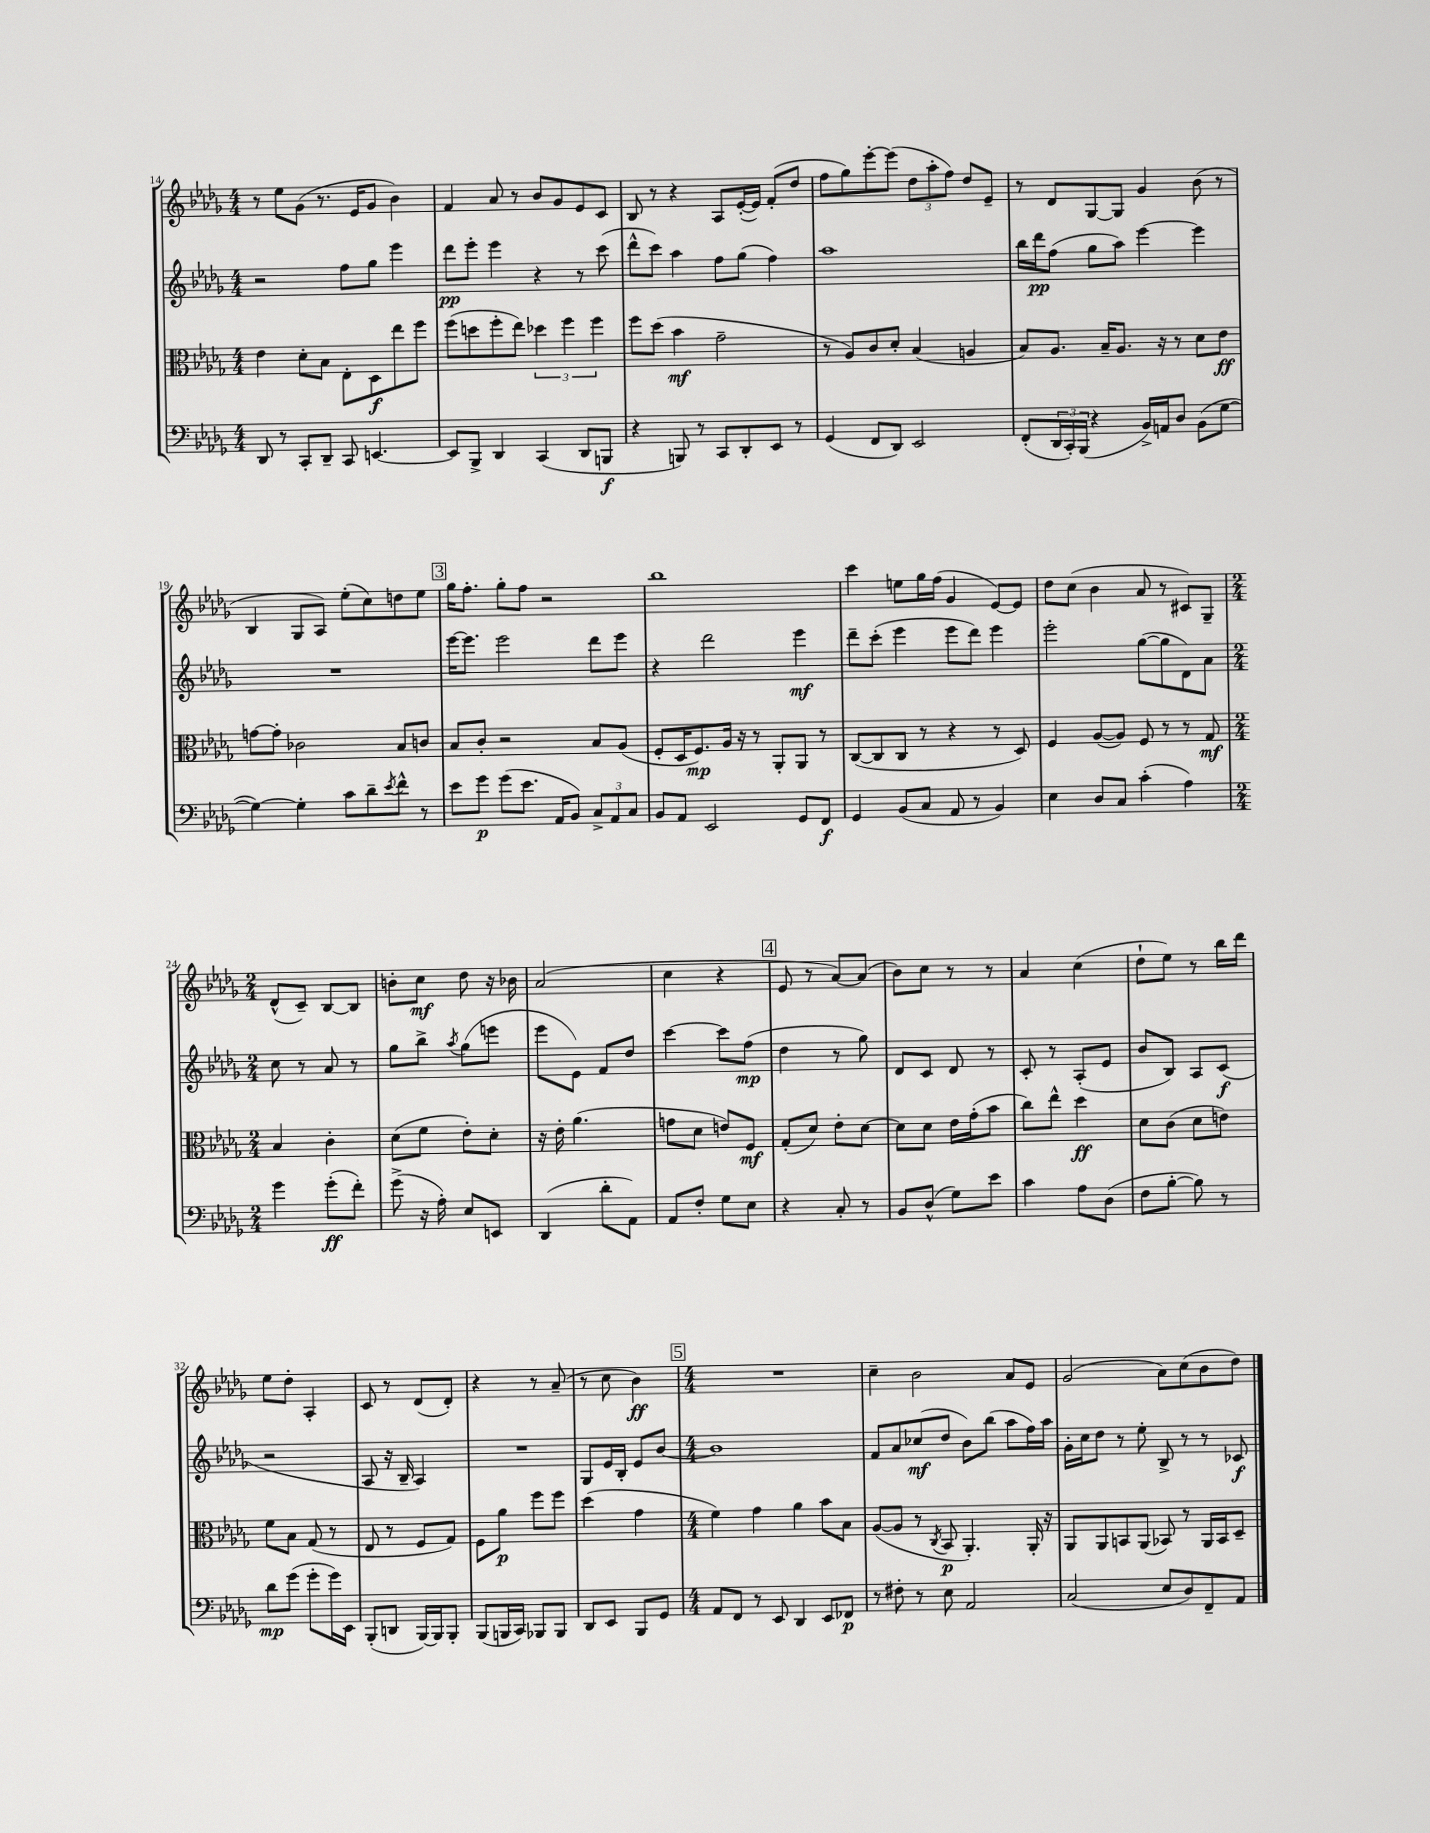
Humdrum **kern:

**kern	**kern	**kern	**kern
*staff4	*staff3	*staff2	*staff1
*clefF4	*clefC3	*clefG2	*clefG2
*k[b-e-a-d-g-]	*k[b-e-a-d-g-]	*k[b-e-a-d-g-]	*k[b-e-a-d-g-]
*M4/4	*M4/4	*M4/4	*M4/4
8DD-/	4e-\	2r	8r
8r	.	.	8ee-\L
8CC'/L	8d-'\L	.	(8g-\J
8DD-~/J	8B-\J	.	8.r
8CC/	8E-'\L	8ff\L	.
.	.	.	16e-/LK
[4.EE/	8D-\	8gg-\J	8g-/J
.	8ee-\	4eee-\	4b-\)
.	8ff\J	.	.
=	=	=	=
8EE/]L	(8ff\L	8ddd-\L	4f/
8BBB-^/J	8dd\	8eee-'\J	.
4DD-/	8ff'\	4eee-\	8a-/
.	8ee-\J)	.	8r
(4CC/	6dd-\	4r	8b-/L
.	.	.	8g-/
.	6ff\	.	.
8DD-/L	.	8r	8e-/
.	6ff\	.	.
8BBB/J	.	(8ccc\	8c/J
=	=	=	=
4r	8ff\L	8ddd-^^\L	8B-/
.	(8dd-\J	8ccc\J)	8r
8BBB/)	4b-\	4aa-\	4r
8r	.	.	.
8CC/L	2g-~\	8ff\L	8A-/L
8DD-'/	.	(8gg-\J	([16e-'/L
.	.	.	16e-/]JJ)
8EE-/J	.	4ff\)	(8f'/L
8r	.	.	8dd-/J
=	=	=	=
(4GG-/	8r	1aa-	8ff\L
.	8A-/L)	.	8gg-\)
8FF/L	8c/	.	[8eee-'\
8DD-/J)	8d-'/J	.	(8eee-\]J
2EE-/	(4B-/	.	12dd-\L
.	.	.	12aa-'\
.	.	.	12ff\J)
.	4A/	.	8dd-/L
.	.	.	8e-~/J
=	=	=	=
(8FF'/L	8B-/L)	16bb-\LL	8r
.	.	16ddd-\J	.
24DD-/L	8.A-/J	(8ff\J	8d-/L
24CC'/)	.	.	.
(24BBB-/JJ	.	.	.
4r	.	8gg-\L	[8G-/
.	16B-~/LK	.	.
.	8.A-/J	8aa-\J)	8G-/]J
16BB-^/LL)	.	[4eee-\	4g-/
16AA/J	16r	.	.
8D-/J	8r	.	.
(8BB-\L	8d-\L	4eee-\]	(8b-\
[8G-\J	8e-\J	.	8r
=	=	=	=
4G-\_)	[8g\L	1r	4B-/
.	8g'\]J	.	.
4G-'\]	2c-\	.	8G-/L
.	.	.	8A-/J)
8c\L	.	.	(8ee-'\L
8d-~\	.	.	8cc\)
8qe-/	.	.	.
8f^^\J	8B-/L	.	8dd\
8r	8c/J	.	8ee-\J
=	=	=	=
8e-\L	8B-/L	[16eee-\LK	16gg-\LK
.	.	8.eee-\]J	8.ff'\J
8g-\J	8c'/J	.	.
(8g-\L	2r	2eee-\	8gg-'\L
8.e-\J	.	.	8ff\J
.	.	.	2r
16AA-/LK	.	.	.
8BB-/J)	.	.	.
12C^/L	8B-/L	8ddd-\L	.
12AA-/	.	.	.
.	(8A-/J	8eee-\J	.
12C/J	.	.	.
=	=	=	=
8BB-/L	8F'/L	4r	1bb-
8AA-/J	16D-/K	.	.
.	8.F/)	.	.
2EE-/	.	2ddd-\	.
.	16A-/Jk	.	.
.	16r	.	.
.	8r	.	.
.	8AA-'/L	.	.
8GG-/L	8AA-/J	4eee-\	.
8FF/J	8r	.	.
=	=	=	=
4GG-/	([8C/L	8ddd-~\L	4ccc\
.	8C/]	(8ccc'\J	.
(8BB-/L	8C/J	4eee-\	8ee\L
8C/J	8r	.	16gg-\L
.	.	.	(16ff\JJ
8AA-/	4r	8eee-\L	4g-/
8r	.	8ddd-\J)	.
4BB-/)	8r	4eee-\	[8e-/L)
.	8D-/)	.	8e-/]J
=	=	=	=
4E-\	4F/	2eee-'\	8dd-\L
.	.	.	(8cc\J
8D-/L	([8A-/L	.	4b-\
8C/J	8A-/]J)	.	.
(4c'\	8F/	([8gg-\L	8a-/
.	8r	8gg-\]	8r
4A-\)	8r	8d-\)	8c#/L)
.	8G-/	8a-\J	8G-~/J
=	=	=	=
*M2/4	*M2/4	*M2/4	*M2/4
4g-\	4B-/	8cc\	(8d-^^/L
.	.	8r	8c~/J)
(8g-'\L	4c'\	8a-/	[8B-/L
8f'\J)	.	8r	8B-/]J
=	=	=	=
(8g-^\	(8d-\L	8gg-\L	8b'\L
16r	8f\J	8bb-^\J	8cc\J
16A-'\)	.	.	.
.	.	8qaa-/	.
8E-/L	8e-'\L)	(8gg-\L	8dd-\
8EE/J	8d-'\J	8eee\J	16r
.	.	.	16b-\
=	=	=	=
(4DD-/	16r	8eee-\L	(2a-/
.	16e-'\	.	.
.	(4.a-\	8e-\J)	.
8d-'\L	.	8f/L	.
8AA-\J)	.	8dd-/J	.
=	=	=	=
8AA-/L	8g\L	[4ccc\	4cc\
8F'/J	8d-\J	.	.
8G-\L	8e/L)	8ccc\]L	4r
8E-\J	8F/J	(8ff\J	.
=	=	=	=
4r	(8G-'/L	4dd-\	8e-/
.	8d-/J)	.	8r
8C'/	8e-'\L	8r	[8a-/L)
8r	[8d-\J	8gg-\)	(8a-/]J
=	=	=	=
8BB-/L	8d-\]L	8d-/L	8b-\L)
(8D-^^/J	8d-\J	8c/J	8cc\J
8G-\L)	16e-\LL	8d-/	8r
.	(16g-'\J	.	.
8e-\J	8b-\J	8r	8r
=	=	=	=
4c\	8cc\L)	8c'/	4a-/
.	8ee-^^\J	8r	.
8A-\L	4dd-\	(8A-'/L	(4cc\
(8D-\J	.	8e-/J	.
=	=	=	=
8F\L	8d-\L	8b-/L	8dd-`\L
[8B-'\J	(8c\J	8B-/J)	8ee-\J)
8B-\])	8d-\L	8A-/L	8r
8r	8e\J)	(8c/J	16bb-\LL
.	.	.	16ddd-\JJ
=	=	=	=
8d-\L	8f\L	2r	8ee-\L
(8g-\J	8B-\J	.	8dd-'\J
8g-'\L	(8G-/	.	4A-'/
16g-\L)	8r	.	.
16EE-\JJ	.	.	.
=	=	=	=
(8BBB-'/L	8E-/	8A-/	8c/
8DD/J	8r	16r	8r
.	.	16B-~/	.
[16BBB-/LL)	8F/L	4A-/)	(8d-/L
16BBB-/]J	.	.	.
8BBB-'/J	8G-/J)	.	8d-'/J)
=	=	=	=
(8BBB-/L	8F\L	2r	4r
16BBB/L	8a-\J	.	.
16CC/JJ)	.	.	.
8BBB-/L	8ff\L	.	8r
8BBB-/J	8ff\J	.	(8a-~/
=	=	=	=
8DD-/L	(4dd-\	8G-/L	8r
8EE-/J	.	16e-/L	8cc\
.	.	16B-'/JJ	.
8BBB-/L	4g-\	8e-/L	4b-\)
8GG-/J	.	[8b-/J	.
=	=	=	=
*M4/4	*M4/4	*M4/4	*M4/4
8AA-/L	4f\)	1b-]	1r
8FF/J	.	.	.
8r	4g-\	.	.
8EE-/	.	.	.
4DD-/	4a-\	.	.
8EE-/L	8b-\L	.	.
8FF-/J	8B-\J	.	.
=	=	=	=
8r	([8A-/L	8f/L	4cc~\
8F#'\	8A-/]J	8a-/	.
8r	8r	(8cc-/	2b-\
.	8qC/	.	.
8E-\	8BB-/	8dd-/J	.
2AA-/	4.AA-'/)	8b-\L)	.
.	.	(8bb-\J	.
.	.	8aa-\L	8a-/L
.	16AA-'/	16ff\L)	8e-/J
.	16r	16aa-\JJ	.
=	=	=	=
(2C/	8AA-/L	16g-'\LL	(2g-/
.	.	16cc\J	.
.	8AA-/	8dd-\J	.
.	8BB/	8r	.
.	(8AA-/J	8ee-'\	.
8E-/L	8BB-/)	8B-^/	8a-\L)
8D-/)	8r	8r	(8cc\
8FF~/	16AA-/LL	8r	8b-\
.	16BB-/J	.	.
8AA-/J	8D-~/J	8c-/	8dd-\J)
==	==	==	==
*-	*-	*-	*-
